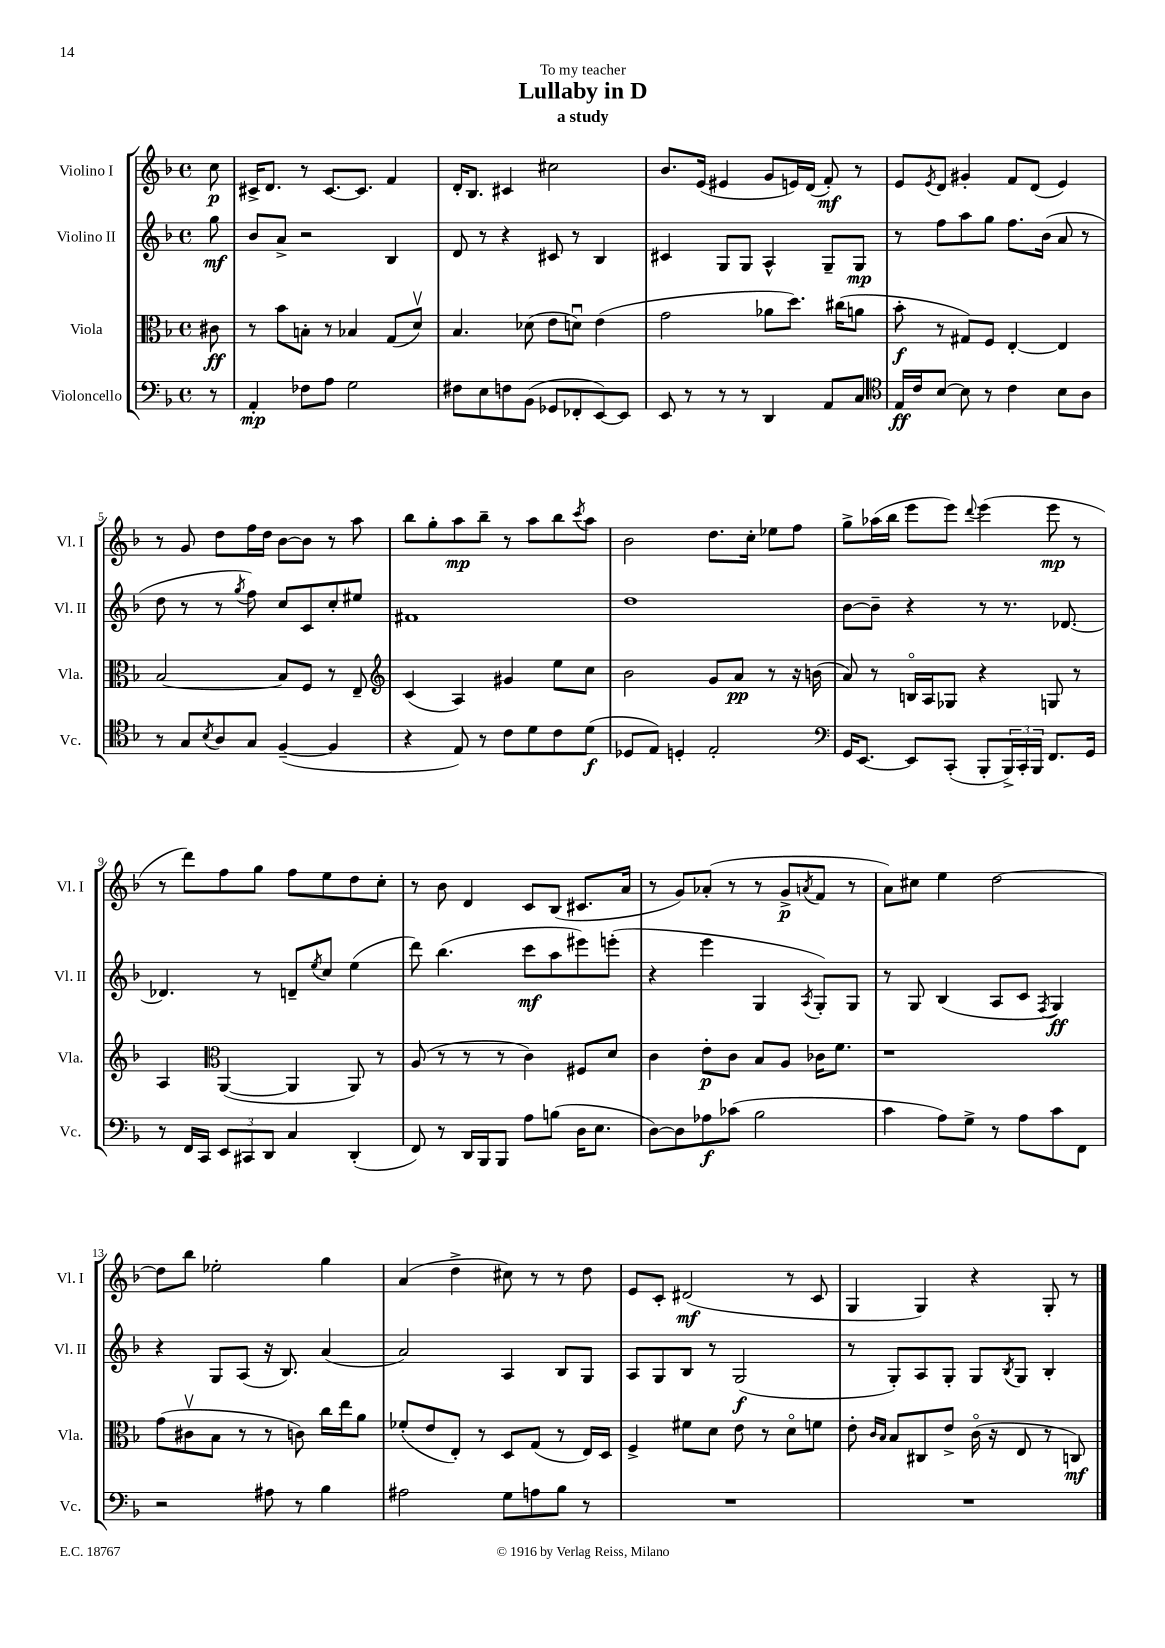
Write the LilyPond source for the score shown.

\header { title = "Lullaby in D" subtitle = "a study" dedication = "To my teacher" }
<<
\new StaffGroup <<
\new Staff = "s0" \with { instrumentName = "Violino I" shortInstrumentName = "Vl. I" } {
    \clef treble \key f \major \defaultTimeSignature \time 4/4 \partial 8
    c''8\p |
    cis'16-> d'8. r8 cis'8.~ cis'8. f'4 |
    d'16-. bes8. cis'4 cis''2 |
    bes'8. e'16( eis'4 g'8 e'16) d'16( f'8-.\mf) r8 |
    e'8 \acciaccatura { e'8 } d'8 gis'4-. f'8 d'8( e'4) |
    r8 g'8 d''8 f''16 d''16 bes'8~ bes'8 r8 a''8 |
    bes''8 g''8-. a''8\mp bes''8-- r8 a''8 bes''8 \acciaccatura { c'''8 } a''8 |
    bes'2 d''8. c''16-. ees''8 f''8 |
    g''8-> aes''16( bes''16 e'''8 e'''8) \appoggiatura { d'''8 } e'''4( e'''8\mp r8 |
    r8 d'''8) f''8 g''8 f''8 e''8 d''8 c''8-. |
    r8 bes'8 d'4 c'8 bes8( cis'8. a'16 |
    r8 g'8) aes'8-.( r8 r8 g'8->\p \acciaccatura { a'8 } f'8 r8 |
    a'8) cis''8 e''4 d''2~ |
    d''8 bes''8 ees''2-. g''4 |
    a'4( d''4-> cis''8) r8 r8 d''8 |
    e'8 c'8-. dis'2\mf( r8 c'8 |
    g4 g4) r4 g8-. r8 \bar "|." |
}
\new Staff = "s1" \with { instrumentName = "Violino II" shortInstrumentName = "Vl. II" } {
    \clef treble \key f \major \defaultTimeSignature \time 4/4 \partial 8
    g''8\mf |
    bes'8 a'8-> r2 bes4 |
    d'8 r8 r4 cis'8 r8 bes4 |
    cis'4 g8 g8 a4-^ g8-- g8\mp |
    r8 f''8 a''8 g''8 f''8. bes'16( a'8 r8 |
    d''8 r8 r8 \acciaccatura { g''8 } f''8) c''8 c'8 c''8-. eis''8 |
    fis'1 |
    d''1 |
    bes'8~ bes'8-- r4 r8 r8. des'8.~ |
    des'4. r8 d'8-- \acciaccatura { e''8 } c''8 e''4( |
    d'''8) bes''4.( c'''8\mf a''8 eis'''8) e'''8-.( |
    r4 e'''4 g4 \acciaccatura { a8 } g8-.) g8 |
    r8 g8 bes4( a8 c'8 \acciaccatura { f8 } g4\ff) |
    r4 g8 a8( r16 bes8.) a'4( |
    a'2) a4 bes8 g8 |
    a8 g8 bes8 r8 g2\f( |
    r8 g8-.) a8 g8-. g8 \acciaccatura { bes8 } g8 bes4-. \bar "|." |
}
\new Staff = "s2" \with { instrumentName = "Viola" shortInstrumentName = "Vla." } {
    \clef alto \key f \major \defaultTimeSignature \time 4/4 \partial 8
    cis'8\ff |
    r8 bes'8 b8-. r8 bes4 g8( d'8\upbow) |
    bes4. des'8( e'8 d'8\downbow) e'4( |
    g'2 aes'8 d''8.) cis''16( a'8 |
    bes'8-.\f r8 gis8) f8 e4~-. e4 |
    bes2~ bes8 f8 r8 e8-- |
    \clef treble c'4( a4) gis'4 e''8 c''8 |
    bes'2 g'8 a'8\pp r8 r16 b'16( |
    a'8) r8 b16\flageolet a16 ges8 r4 g8 r8 |
    a4 \clef alto a,4~( a,4 a,8) r8 |
    a8( r8 r8 r8 c'4) fis8 d'8 |
    c'4 e'8-.\p c'8 bes8 a8 ces'16 f'8. |
    r1 |
    g'8( cis'8\upbow bes8 r8 r8 c'8) c''16 e''16 a'8 |
    fes'8-.( e'8 e8-.) r8 d8 g8( r8 e16) d16 |
    f4-> fis'8 d'8 e'8 r8 d'8\flageolet f'8 |
    e'8-. \grace { c'16 bes16 } bes8 cis8 e'8-> c'16\flageolet( r16 e8 r8 c8\mf) \bar "|." |
}
\new Staff = "s3" \with { instrumentName = "Violoncello" shortInstrumentName = "Vc." } {
    \clef bass \key f \major \defaultTimeSignature \time 4/4 \partial 8
    r8 |
    a,4-.\mp fes8 a8 g2 |
    fis8 e8 f8 bes,8( ges,8 fes,8-. e,8~) e,8 |
    e,8 r8 r8 r8 d,4 a,8 c8 |
    \clef tenor e16\ff c'16 bes8~ bes8 r8 c'4 bes8 a8 |
    r8 g8 \acciaccatura { bes8 } a8 g8 f4~--( f4 |
    r4 e8) r8 c'8 d'8 c'8 d'8\f( |
    des8 e8) d4-. e2-. |
    \clef bass g,16 e,8.~ e,8 c,8-.( bes,,8-. \tuplet 3/2 { bes,,16->) c,16-. bes,,16 } f,8. g,16 |
    r8 f,16 c,16 \tuplet 3/2 { e,8 cis,8 d,8 } c4 d,4-.( |
    f,8) r8 d,16 bes,,16 bes,,8 a8 b8( d16 e8. |
    d8~) d8 aes8\f ces'8( bes2 |
    c'4 a8) g8-> r8 a8 c'8 f,8 |
    r2 ais8 r8 bes4 |
    ais2 g8 a8 bes8 r8 |
    R1 |
    R1 \bar "|." |
}
>>
>>
